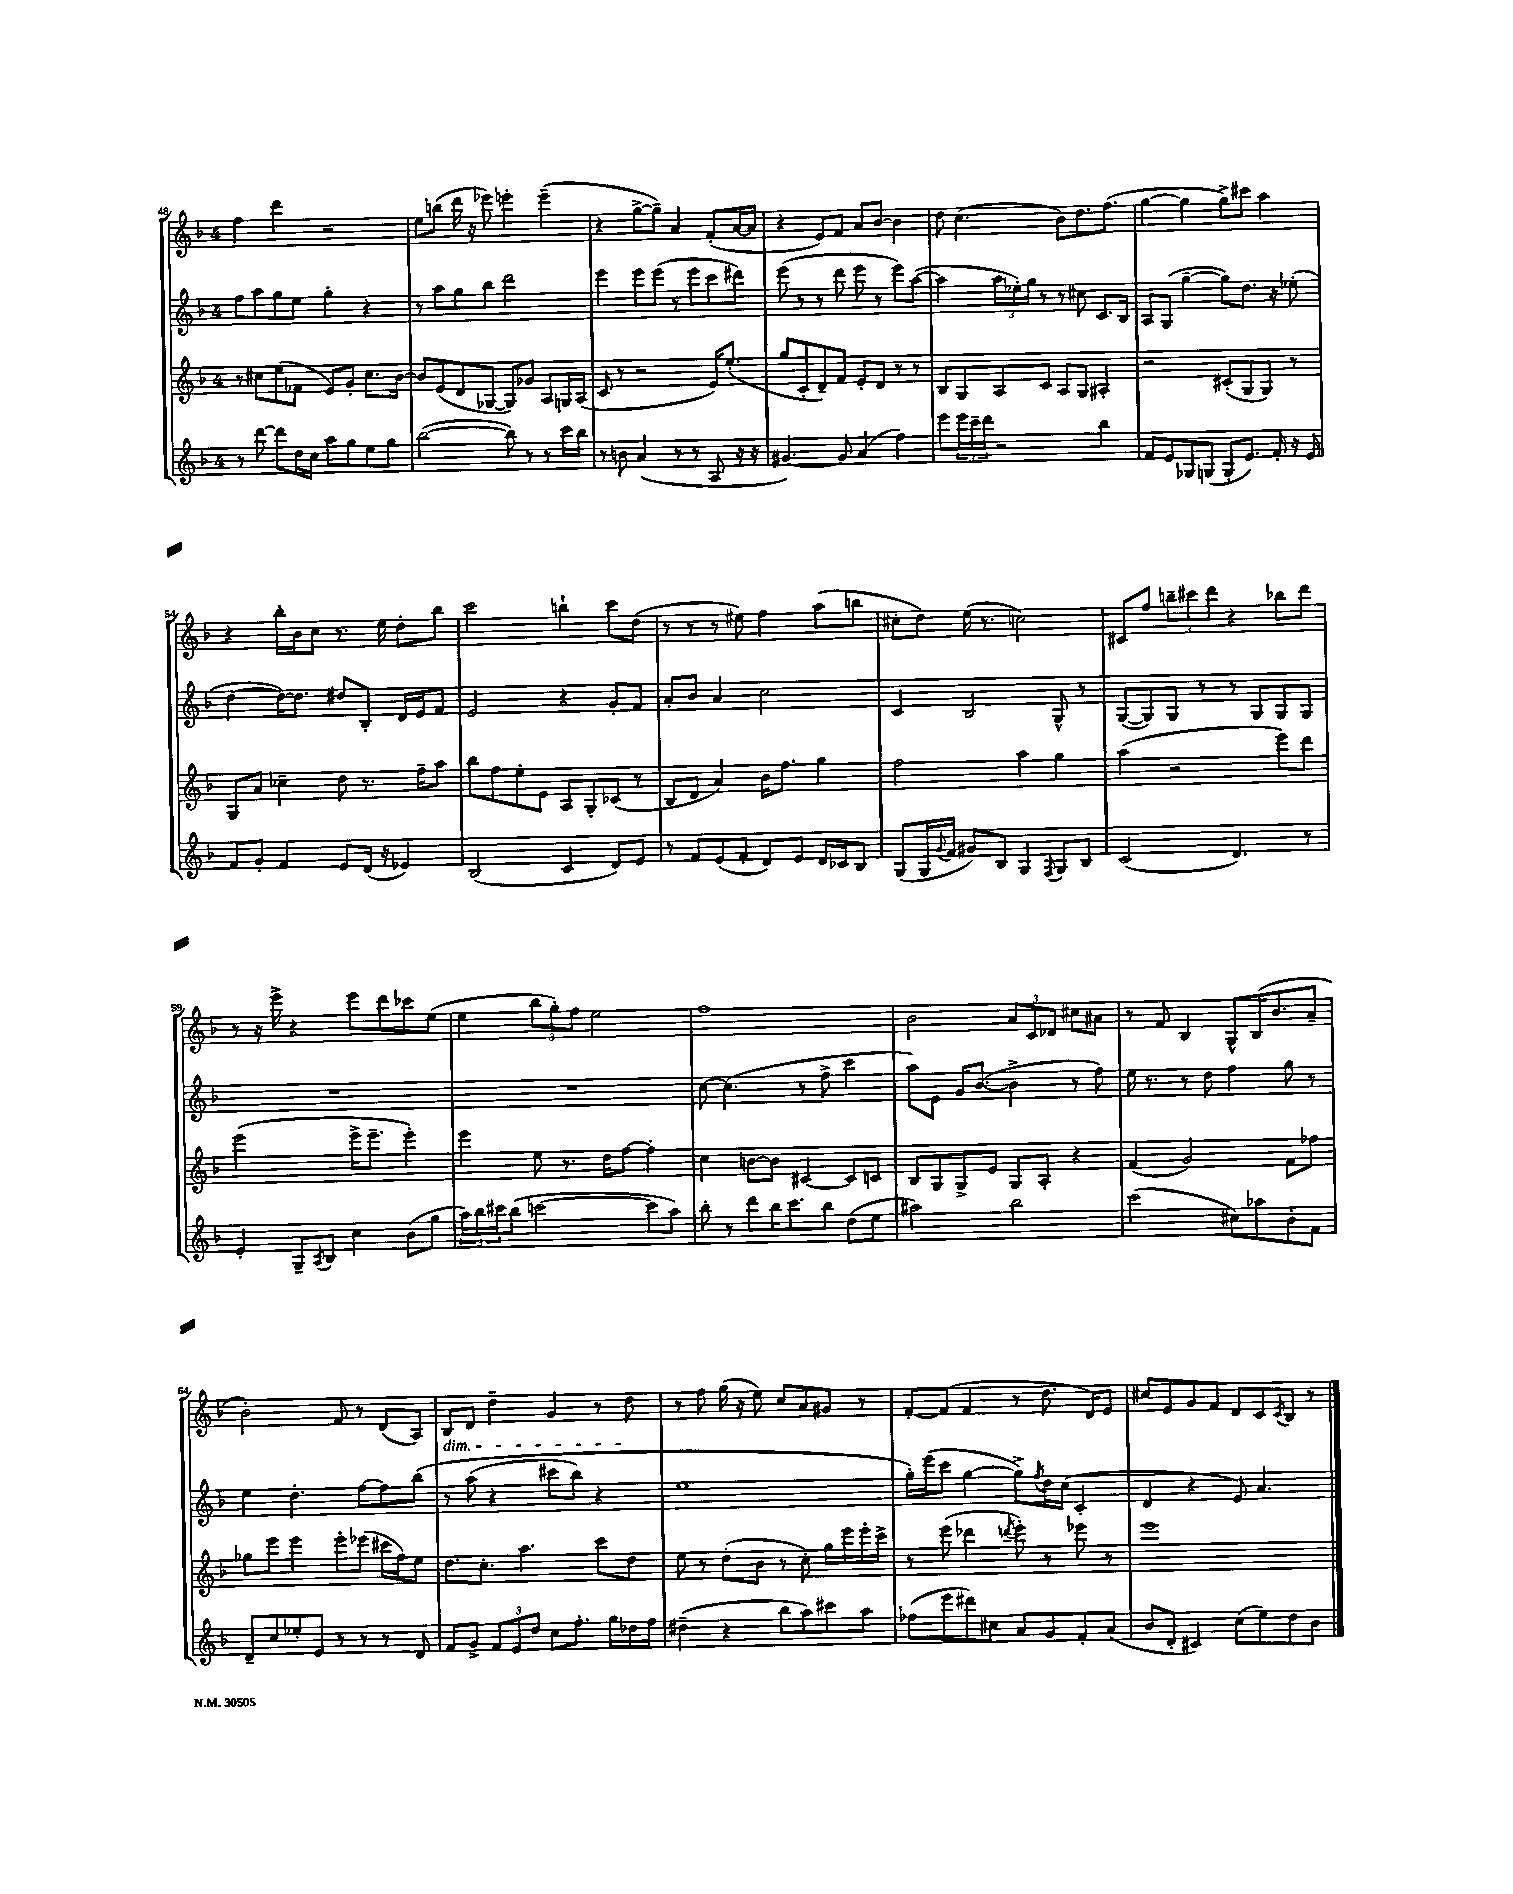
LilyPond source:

<<
\new StaffGroup <<
\new Staff = "s0" {
    \clef treble \key f \major \once \override Staff.TimeSignature.style = #'single-digit \time 4/4
    f''4 d'''4 r2 |
    e''8 b''8( d'''16 r16 ees'''8) e'''4-. e'''4--( |
    r4 g''8~-> g''8--) a'4 f'8-.( a'16~ a'16 |
    r4 e'8) f'8 a'8 bes'8~ bes'4 |
    d''8 c''4.( bes'8) d''8. f''8.( |
    g''4~ g''4 g''8->) cis'''8 a''4 |
    r4 bes''16-. bes'16 c''8 r8. e''16 d''8-. bes''8 |
    c'''2 b''4-! c'''8 d''8( |
    r8 r8 r8 eis''8) f''4 a''8( b''8 |
    cis''8-. d''8) e''16( r8. c''2) |
    cis'8 f''8 \tuplet 3/2 { b''8-- cis'''8 d'''8 } r4 bes''8 d'''8 |
    r8 r16 e'''16-> r4 e'''8 d'''8 ces'''8 e''8( |
    e''4 \tuplet 3/2 { bes''8 g''8-.) f''8 } e''2 |
    f''1 |
    bes'2 \tuplet 3/2 { a'8 c'8 des'8 } cis''8 ais'8 |
    r8 f'8 bes4 g8-^ bes16( bes'8. a'8-- |
    bes'2-.) f'8 r8 d'8( a8) |
    bes8\dim d'8 d''4-- g'4 r8 d''8\! |
    r8 f''8 g''16( r16 e''8) c''8 a'8 gis'8 r8 |
    f'8~-. f'8( f'4 r8 d''8. d'16) e'8 |
    cis''8 e'8 g'8 f'8 d'8 c'8 \acciaccatura { c'8 } bes8 r8 \bar "|." |
}
\new Staff = "s1" {
    \clef treble \key f \major \once \override Staff.TimeSignature.style = #'single-digit \time 4/4
    f''8 a''8 g''8 e''8 g''4-. r4 |
    r8 a''8 g''8 bes''8 d'''2 |
    e'''4 e'''8 e'''8( r8 e'''8 c'''8 dis'''8) |
    e'''8( r8 r8 d'''8 e'''8 r8 e'''8) a''8~( |
    a''4 \tuplet 3/2 { a''16 ees''16-.) g''16 } r8 r8 cis''8 c'8. bes16 |
    a8 g8( g''4~-- g''8) d''8. r16 ees''8-.( |
    d''4~ d''16~) d''8. dis''8 bes8-. d'16 e'16 f'8 |
    e'2 r4 g'8-. f'8 |
    a'8-. bes'8 a'4 c''2 |
    c'4 bes2 g8-^ r8 |
    g8~( g8) g8 r8 r8 g8 g8 g8 |
    R1 |
    R1 |
    c''8~ c''4.( r8 f''8-> c'''4 |
    a''8) e'8 g'16 bes'8.~( bes'4-> r8 f''8) |
    e''16 r8. r8 d''8 f''4 g''8 r8 |
    e''4 d''4.-. f''8~ f''8 bes''8\( |
    r8 a''8( r4 cis'''8 bes''8) r4 |
    e''1 |
    g''16-.\) e'''16( c'''8 g''4~ g''8->) \acciaccatura { f''8 } d''16 c''16( c'4-. |
    d'4 r4 e'8) a'4. \bar "|." |
}
\new Staff = "s2" {
    \clef treble \key f \major \once \override Staff.TimeSignature.style = #'single-digit \time 4/4
    r8 cis''8 e''8( fes'8 e'8) g'8-. cis''8. bes'16~ |
    bes'8 e'8( d'8 ges8~ ges8) ges'8 a8 g16 a16( |
    c'8 r8 r2 e'16) e''8.-.( |
    g''8 c'8-. d'8--) f'8 e'8-. d'8 r8 r8 |
    bes8 g8 a8 c'8 a8 g8 ais4-. |
    r2 cis'8-.( g8 g8) r8 |
    g8 a'8 ces''4-- d''8 r8. f''16-- a''8 |
    bes''8 f''8 e''8-. e'8 a8 g8-. ces'8( r8 |
    bes8 d'8 a'4) bes'16 f''8. g''4 |
    f''2 a''4 g''4 |
    a''4( r2 e'''8) d'''8 |
    e'''2( e'''16-> e'''8.-- e'''4-.) |
    e'''4 e''8 r8. d''16 f''8~ f''4-. |
    c''4 b'8~ b'8 cis'4~ cis'8 c'8 |
    bes8 g8 g8-> e'8 g8 a8-. r4 |
    f'4( g'2) f'8 fes''8 |
    ges''8 e'''8 e'''4 e'''8-. ees'''8( cis'''16 f''16) e''8 |
    d''8. c''8.-. a''4. c'''8 d''8 |
    e''8 r8 d''8-.( bes'8 r8 c''8-.) g''16 e'''16 e'''16-. c'''16-> |
    r8 e'''8( des'''4 \acciaccatura { d'''8 } e'''8-.) r8 ees'''8 r8 |
    e'''1 \bar "|." |
}
\new Staff = "s3" {
    \clef treble \key f \major \once \override Staff.TimeSignature.style = #'single-digit \time 4/4
    r8 d'''8~ d'''8 d''16 c''16 a''8 g''8 e''8 g''8 |
    bes''2~( bes''8) r8 r8 c'''16 bes''16 |
    r8 b'8 a'4( r8 r8 a8 r16 r16 |
    gis'4.~) gis'8 a'4( f''4) |
    e'''8 \tuplet 3/2 { e'''16 c'''16-- d'''16 } r2 bes''4 |
    f'8 e'8 ges8 g8( g8-. e'8.) f'16-. r16 e'16 |
    f'8 g'8-. f'4 e'8 d'16( r16 ees'4) |
    bes2( c'4 d'8) e'8 |
    r8 f'8 e'8( f'8-. d'8) e'8 d'16 ces'16 bes8 |
    g8( g16 \appoggiatura { g'8 } f'16 gis'8) bes8 g4 \acciaccatura { f8 } g8 bes8 |
    c'2( d'4.) r8 |
    e'4-. g8-- \acciaccatura { a8 } bes8 c''4 bes'8( g''8 |
    \tuplet 3/2 { a''16) bes''16 cis'''16 } bes''8( c'''2~ c'''8 a''8) |
    bes''8-. r8 d'''8 bes''16 c'''8. bes''8 d''8( e''8 |
    ais''2) bes''2 |
    c'''2( cis''8) aes''8 bes'8-. f'8 |
    d'8-- c''8 ees''8-. e'8 r8 r8 r8 d'8 |
    f'8 g'8-> \tuplet 3/2 { f'8 e'8 d''8 } c''8 f''8.-. g''16 des''16 f''16 |
    dis''4--( r4 bes''8 a''8) cis'''8 a''8 |
    fes''8( e'''8 dis'''8) cis''8 a'8 g'8 f'8-. a'8( |
    bes'8 d'8-. cis'4) c''8( e''8) d''8 bes'8 \bar "|." |
}
>>
>>
\layout { \context { \Score currentBarNumber = #48 } }
